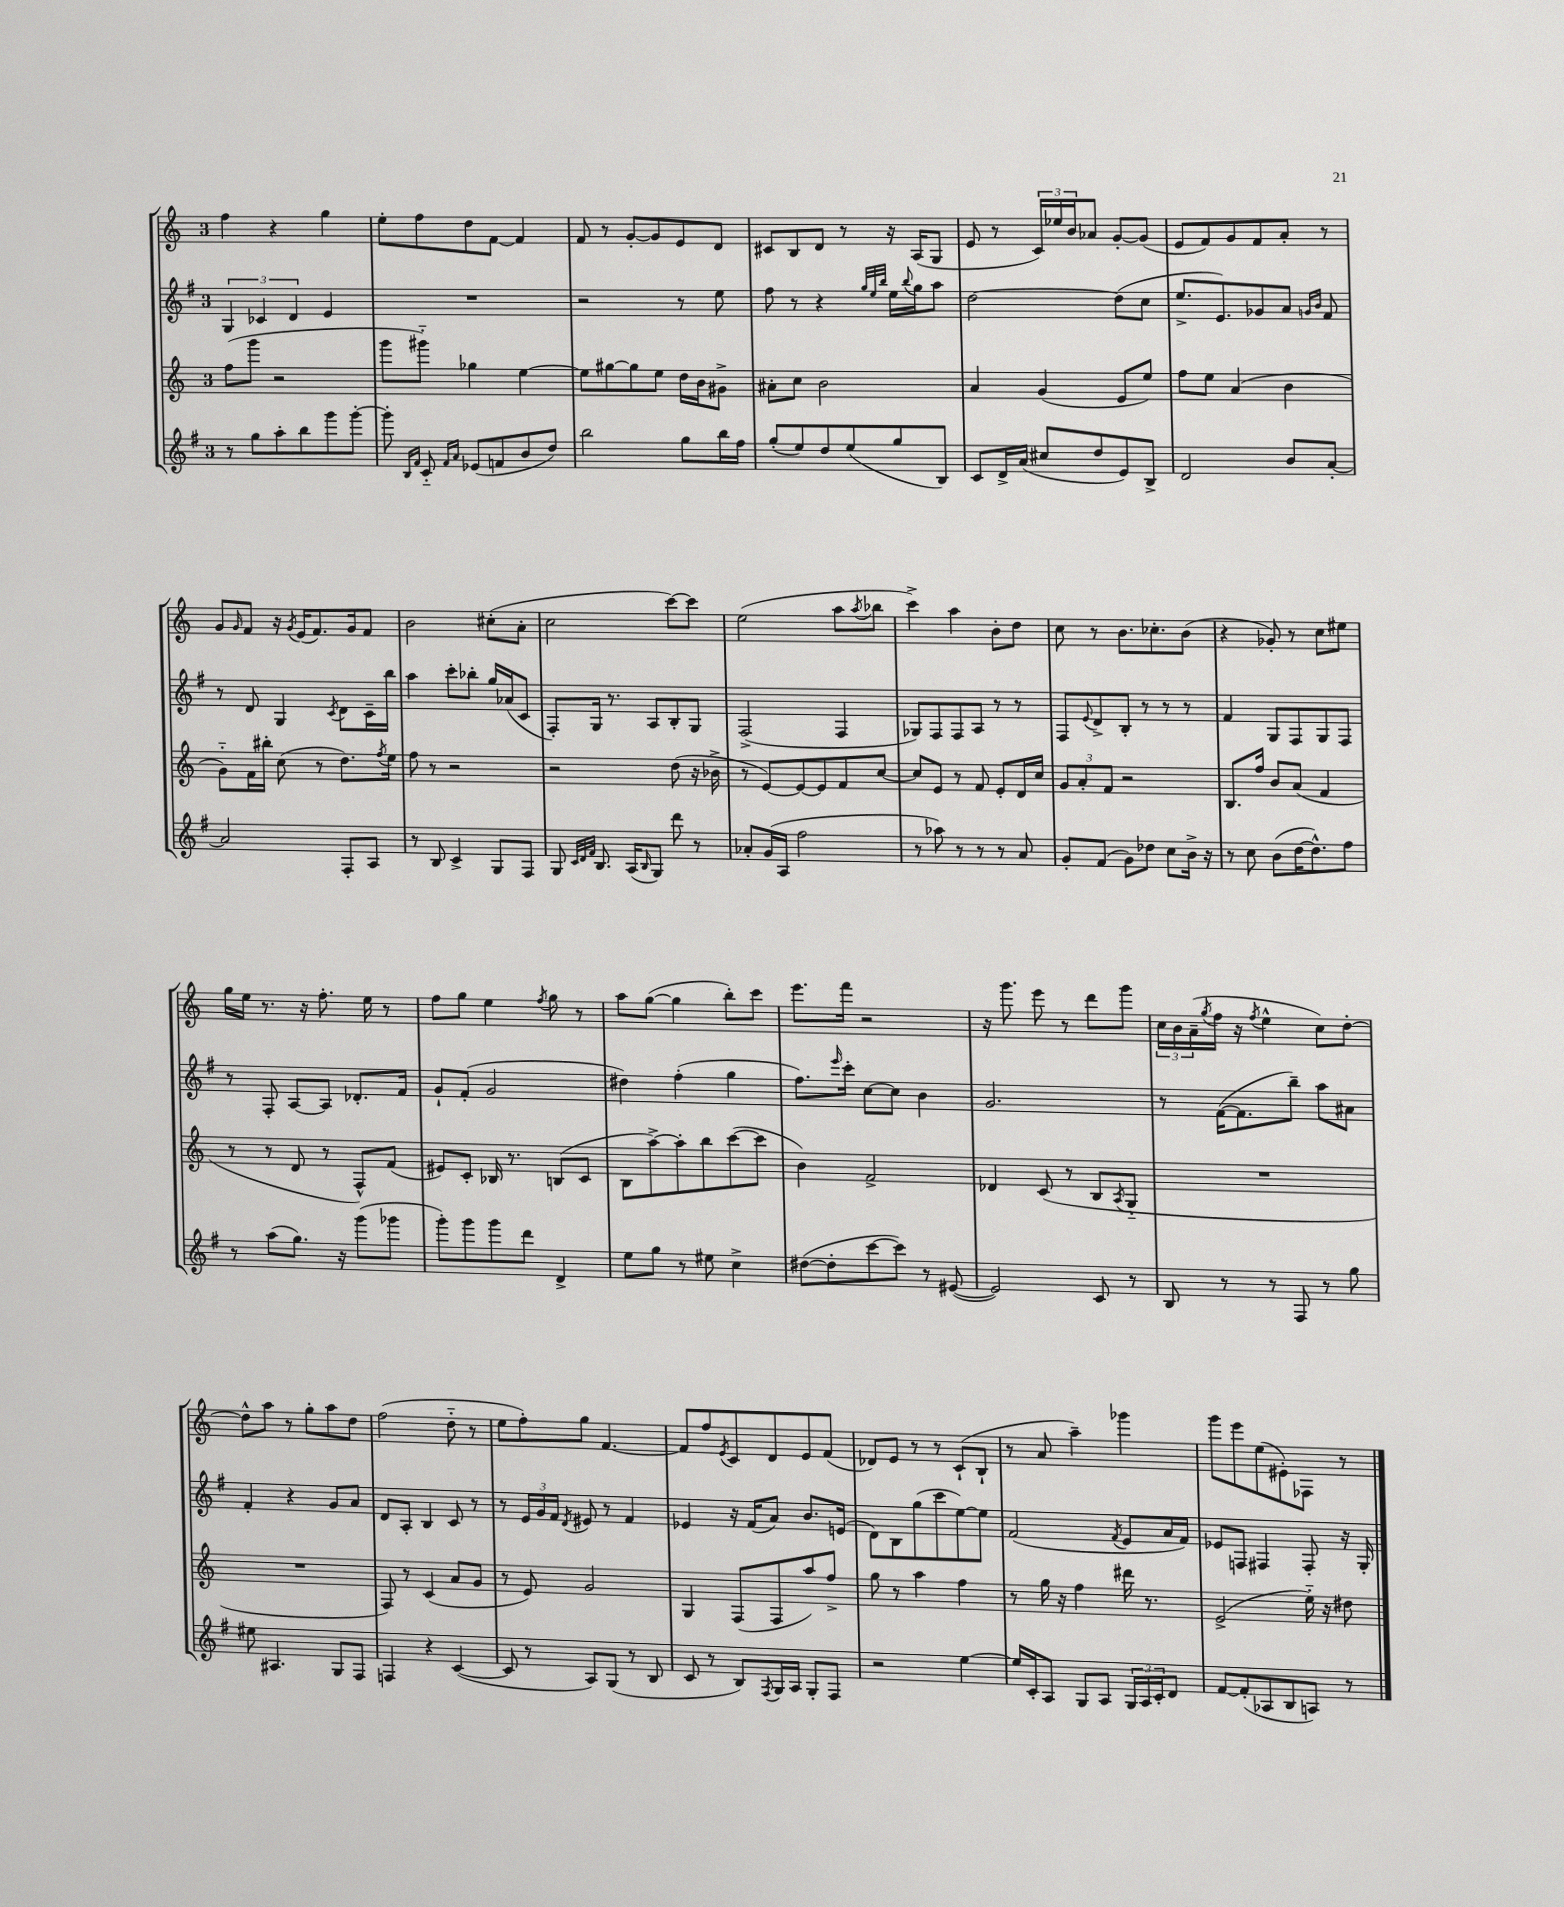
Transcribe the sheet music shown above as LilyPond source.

<<
\new StaffGroup <<
\new Staff = "s0" {
    \clef treble \key c \major \once \override Staff.TimeSignature.style = #'single-digit \time 3/4
    f''4 r4 g''4 |
    e''8-. f''8 d''8 f'8~ f'4 |
    f'8 r8 g'8~-. g'8 e'8 d'8 |
    cis'8 b8 d'8 r8 r16 a16( g8 |
    e'8 r8 \tuplet 3/2 { c'16) ees''16 b'16 } aes'8 g'8~-. g'8( |
    e'8 f'8) g'8 f'8 a'8-. r8 |
    g'8 \grace { g'16 } f'8 r16 \acciaccatura { g'8 } e'16( f'8.) g'16 f'8 |
    b'2 cis''8-.( a'8-. |
    c''2 c'''8~) c'''8 |
    e''2( a''8 \acciaccatura { a''8 } bes''8 |
    c'''4->) a''4 b'8-. d''8 |
    c''8 r8 b'8. ces''8.-. b'8( |
    r4 ges'8-.) r8 c''8 eis''8 |
    g''16 e''16 r8. r16 f''8.-. e''16 r8 |
    f''8 g''8 e''4 \acciaccatura { f''8 } g''8 r8 |
    a''8 g''8~( g''4 b''8-.) c'''8 |
    e'''8. f'''16 r2 |
    r16 g'''8. e'''8 r8 d'''8 g'''8 |
    \tuplet 3/2 { c''16 b'16 a'16--( } \acciaccatura { g''8 } f''16 r16 \acciaccatura { f''8 } e''4-^ c''8) d''8~-. |
    d''8-^ a''8 r8 g''8-. a''8 d''8 |
    f''2( d''8-_ r8 |
    e''8 f''8-.) g''8 f'4.~ |
    f'8 f''8 \acciaccatura { e'8 } c'8 d'8 e'8 f'8( |
    des'8) e'8 r8 r8 c'8-!( b8-! |
    r8 a'8 a''4--) ges'''4 |
    g'''8 e'''8 e''8( eis'8-.) fes8 r8 \bar "|." |
}
\new Staff = "s1" {
    \clef treble \key g \major \once \override Staff.TimeSignature.style = #'single-digit \time 3/4
    \tuplet 3/2 { g4 ces'4 d'4 } e'4 |
    R2. |
    r2 r8 e''8 |
    fis''8 r8 r4 \grace { g''32 e''32 b''32 } e''16 \appoggiatura { b''8 } g''16 a''8 |
    d''2~ d''8( c''8 |
    e''8.-> e'8.) ges'8 a'8 \grace { g'16 b'16 } fis'8 |
    r8 d'8 g4 \acciaccatura { c'8 } d'8 c'16-- b''16 |
    a''4 c'''8-. bes''8-. g''16 aes'16( c'8 |
    fis8-.) g16 r8. a8 b8-. g8 |
    fis2->( fis4 |
    ges8) fis8 fis8 a8 r8 r8 |
    fis8 \appoggiatura { e'8 } d'8-> b8-. r8 r8 r8 |
    fis'4 g8 fis8 g8 fis8 |
    r8 fis8-. a8~ a8 des'8.-. fis'16 |
    g'8-! fis'8-.( g'2 |
    dis''4) fis''4-.( g''4 |
    fis''8.) \grace { e'''16 } c'''16-. c''8~ c''8 b'4 |
    g'2. |
    r8 fis'16~( fis'8. b''8--) a''8 ais'8 |
    fis'4-. r4 g'8 a'8 |
    d'8 a8-. b4 c'8 r8 |
    r8 \tuplet 3/2 { e'16 g'16 fis'16 } \acciaccatura { d'8 } eis'8 r8 fis'4 |
    ees'4 r16 fis'16( a'8) b'8. e'16( |
    d'8) b8 g''8( c'''8 e''8~) e''8 |
    fis'2( \acciaccatura { fis'8 } e'8 a'16 fis'16) |
    ees'8 f8 fis4 fis8-. r16 g16-. \bar "|." |
}
\new Staff = "s2" {
    \clef treble \key c \major \once \override Staff.TimeSignature.style = #'single-digit \time 3/4
    f''8( g'''8 r2 |
    g'''8 gis'''8-_) ges''4 e''4~ |
    e''8 gis''8~ gis''8 e''8 d''16 b'16 gis'8-> |
    ais'8-. c''8 b'2 |
    a'4 g'4( e'8 e''8) |
    f''8 e''8 a'4( b'4 |
    g'8-_) f'16 bis''16-. c''8( r8 d''8.) \acciaccatura { f''8 } e''16 |
    f''8 r8 r2 |
    r2 d''8( r16 bes'16-> |
    r8 e'8~) e'8~ e'8 f'8 c''8~ |
    c''8 e'8 r8 f'8 e'8-. d'16 c''16 |
    \tuplet 3/2 { g'8 a'8-. f'8 } r2 |
    b8. f''16 b'8 a'8( f'4 |
    r8 r8 d'8 r8 f8-^) f'8( |
    eis'8) c'8-. bes16 r8. b8( c'8 |
    b8 a''8~->) a''8-. b''8 c'''8~( c'''8 |
    b'4) f'2-> |
    des'4 c'8( r8 b8 \acciaccatura { a8 } g8-_ |
    R2. |
    R2. |
    f8) r8 c'4( a'8 g'8 |
    r8 e'8) g'2 |
    g4 f8( f8 a''8) f''8-> |
    g''8 r8 a''4 f''4 |
    r8 g''16 r16 f''4 dis'''16 r8. |
    e'2->( e''16-_) r16 dis''8 \bar "|." |
}
\new Staff = "s3" {
    \clef treble \key g \major \once \override Staff.TimeSignature.style = #'single-digit \time 3/4
    r8 g''8 a''8-. b''8 g'''8 g'''8~-. |
    g'''8-. \grace { b16 fis'16 } c'8-_ \grace { fis'16 a'16 } ees'8( f'8 b'8 d''8) |
    b''2 g''8 b''16 fis''16 |
    g''8-.( e''8) d''8 e''8( g''8 b8) |
    c'8 d'16-> a'16( cis''8 d''8 e'8) b8-> |
    d'2 b'8 a'8~-. |
    a'2 fis8-. a8 |
    r8 b8 c'4-> g8 fis8 |
    g8 \grace { c'32 d'32 fis'32 } b8. a16( \grace { b16 } g8) d'''8 r8 |
    aes'8-. g'16( a16 fis''2 |
    r8 aes''8) r8 r8 r8 a'8 |
    g'8-. fis'8( g'8) des''8 c''8 b'16-> r16 |
    r8 c''8 b'8( d''16~ d''8.-^) fis''8 |
    r8 a''8( g''8.) r16 g'''8( ges'''8 |
    g'''8-.) g'''8 g'''8 d'''8 d'4-> |
    e''8 g''8 r8 eis''8 c''4-> |
    dis''8~( dis''8-. c'''8~ c'''8) r8 eis'8~( |
    eis'2) c'8 r8 |
    b8 r8 r8 fis8 r8 g''8 |
    eis''8 ais4. g8 fis8 |
    f4 r4 c'4~( |
    c'8 r8 a8) g8( r8 b8 |
    c'8 r8 b8) \acciaccatura { fis8 } g16 a16 g8-. fis8 |
    r2 e''4~ |
    e''16 c'16-. a8 g8 a8 \tuplet 3/2 { g16 a16 c'16-. } d'8 |
    fis'8~ fis'8-.( aes8 b8 a8) r8 \bar "|." |
}
>>
>>
\layout { \context { \Score \remove "Bar_number_engraver" } }
